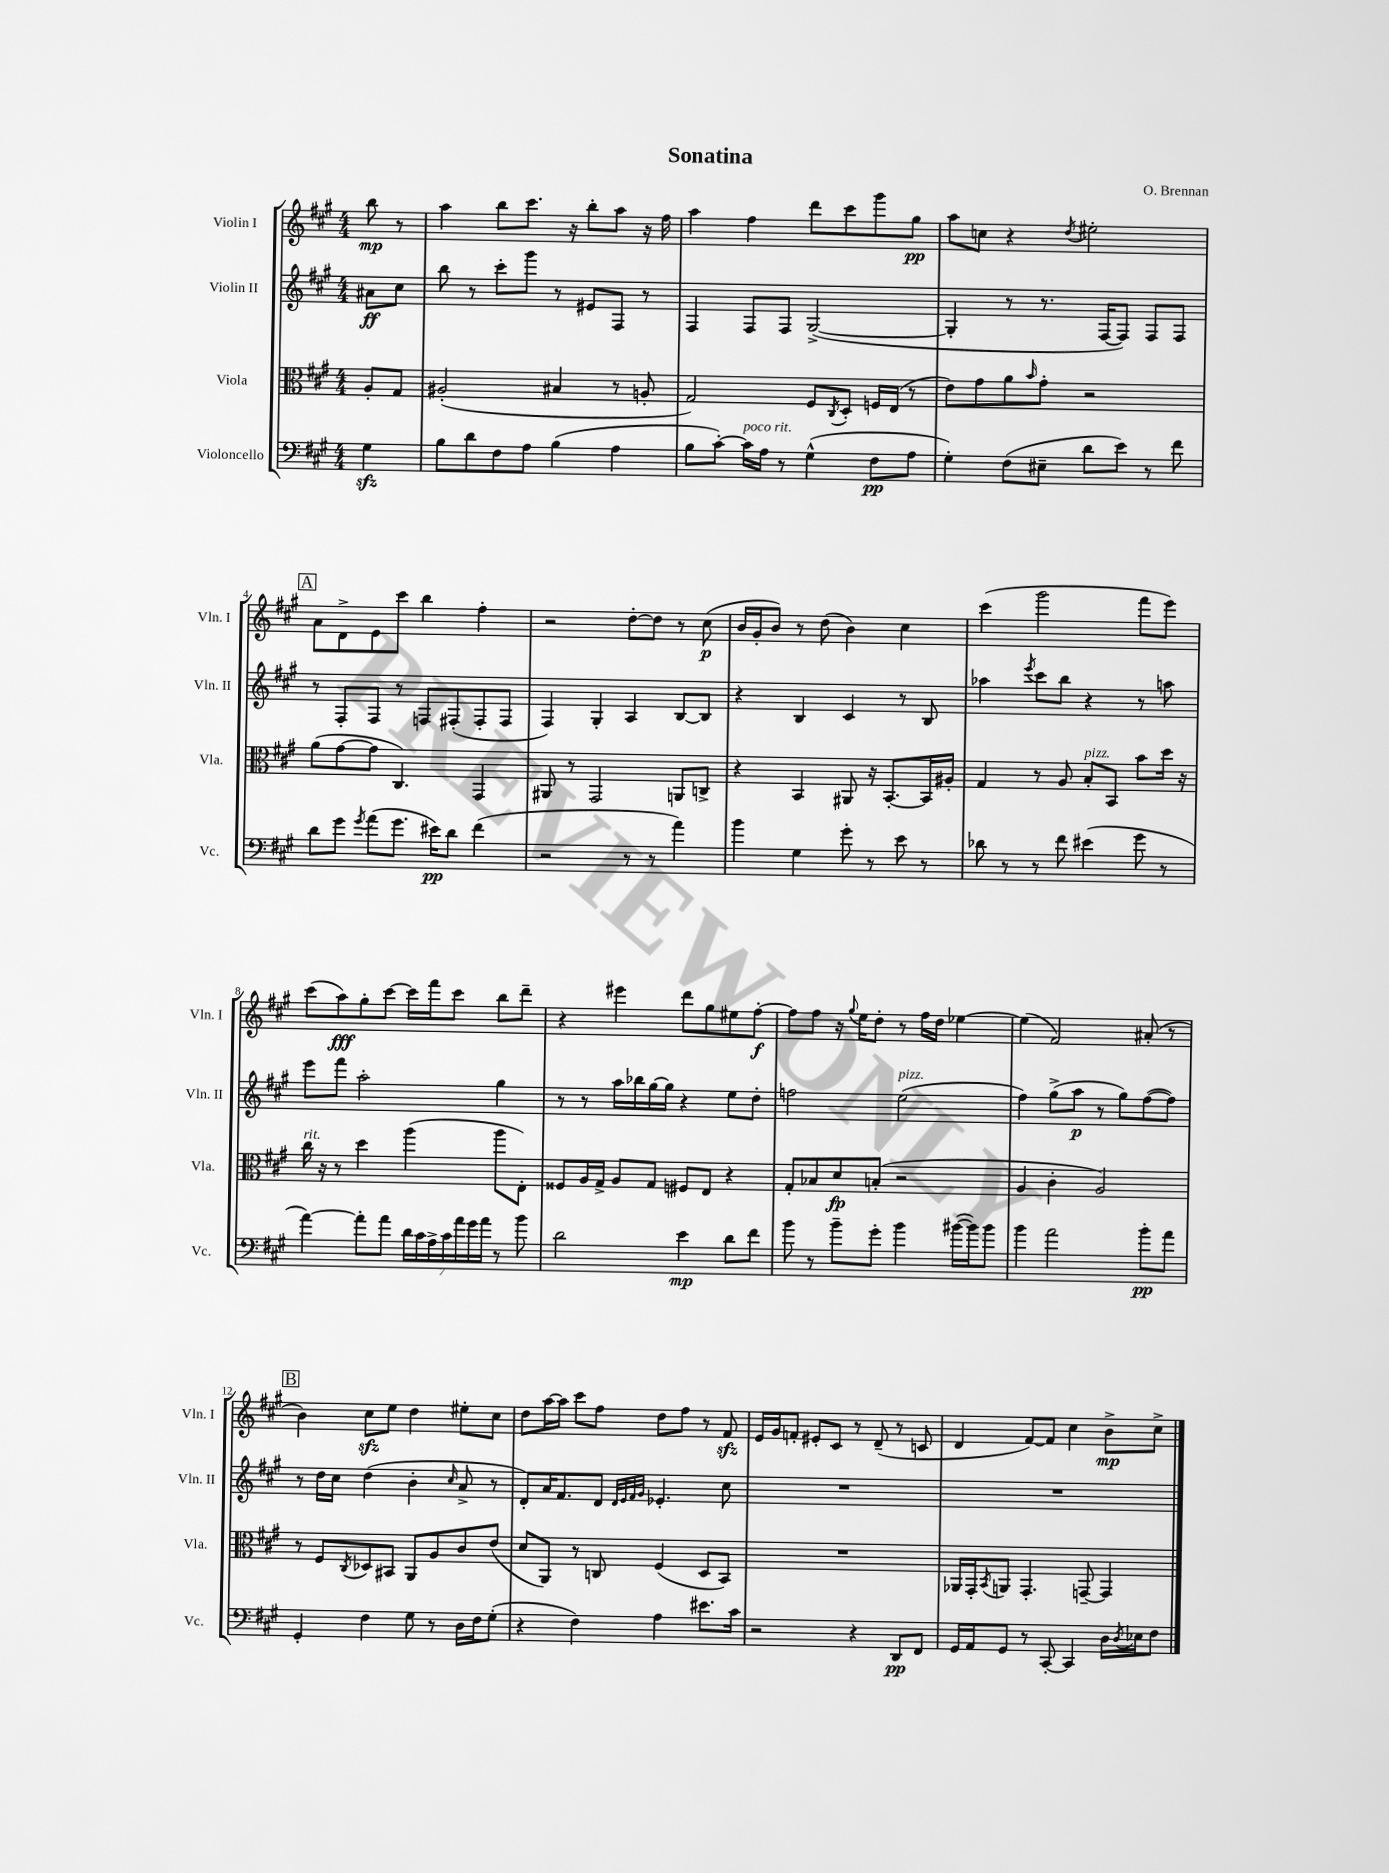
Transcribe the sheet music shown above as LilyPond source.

\header { title = "Sonatina" composer = "O. Brennan" }
<<
\new StaffGroup <<
\new Staff = "s0" \with { instrumentName = "Violin I" shortInstrumentName = "Vln. I" } {
    \clef treble \key a \major \numericTimeSignature \time 4/4 \partial 4
    b''8\mp r8 |
    a''4 b''8 cis'''8. r16 b''8-. a''8 r16 fis''16 |
    a''4 fis''4 d'''8 cis'''8 gis'''8 gis''8\pp |
    a''8 c''8 r4 \acciaccatura { d''8 } eis''2-. |
    \mark \markup { \box "A" } a'8 d'8-> e'8 cis'''8 b''4 fis''4-. |
    r2 d''8~-. d''8 r8 cis''8\p( |
    b'16 gis'16-. b'8) r8 d''8( b'4) cis''4 |
    cis'''4( gis'''2 fis'''8 e'''8) |
    cis'''8( a''8\fff) gis''8-. cis'''8~ cis'''16 fis'''16 cis'''8 b''8 d'''8-- |
    r4 eis'''4 d'''8 gis''8 eis''8 fis''8~-.\f |
    fis''8 fis''8 r16 \appoggiatura { gis''8 } e''16 d''8-. r8 fis''16 d''16 ees''4~ |
    ees''4( fis'2) ais'8-.( r8 |
    \mark \markup { \box "B" } b'4) cis''8\sfz e''8 d''4 eis''8-. cis''8 |
    d''8 a''16~ a''16 cis'''8 fis''8 d''8 fis''8 r8 fis'8\sfz |
    e'16 gis'16 f'8-. eis'8-. cis'8 r8 d'8--( r8 c'8 |
    d'4 fis'8~) fis'8 cis''4 b'8->\mp cis''8-> \bar "|." |
}
\new Staff = "s1" \with { instrumentName = "Violin II" shortInstrumentName = "Vln. II" } {
    \clef treble \key a \major \numericTimeSignature \time 4/4 \partial 4
    ais'8\ff cis''8 |
    b''8 r8 cis'''8-. gis'''8 r8 eis'8 fis8 r8 |
    fis4 fis8 fis8 gis2~->( |
    gis4-. r8 r8. fis16~ fis8) fis8 fis8 |
    \mark \markup { \box "A" } r8 fis8-. fis8 r8 f8 fis8-.( fis8-. fis8 |
    fis4) gis4-. a4 b8~ b8 |
    r4 b4 cis'4 r8 b8 |
    aes''4 \acciaccatura { e'''8 } cis'''8 b''8 r4 r8 a''8 |
    e'''8 fis'''8 a''2-. gis''4 |
    r8 r8 a''16 bes''16 gis''16~ gis''16 r4 e''8 d''8-. |
    f''2 e''2^\markup { \italic "pizz." }( |
    fis''4) gis''8->( a''8\p r8 gis''8) fis''8~( fis''8) |
    \mark \markup { \box "B" } r8 d''16 cis''16 d''4( b'4-. \grace { cis''16 } a'8-> r8 |
    d'8-.) a'16 fis'8. d'8 \grace { d'32 e'32 fis'32 gis'32 } ees'4.-. cis''8 |
    R1 |
    R1 \bar "|." |
}
\new Staff = "s2" \with { instrumentName = "Viola" shortInstrumentName = "Vla." } {
    \clef alto \key a \major \numericTimeSignature \time 4/4 \partial 4
    a8-. gis8 |
    ais2-.( bis4 r8 a8-. |
    gis2) fis8 \acciaccatura { cis8 } d8-. f16 e16( r8 |
    e'8) gis'8 a'8 \grace { b'16 } gis'8-. r2 |
    \mark \markup { \box "A" } a'8( gis'8~ gis'8 cis4.) gis,4 |
    ais,8 r8 gis,2 a,8 c8-> |
    r4 b,4 ais,8 r16 b,8.~-. b,16 ais16-. |
    gis4 r8 a8 b8-.^\markup { \italic "pizz." } b,8 b'8 d''16 r16 |
    cis''16^\markup { \italic "rit." } r16 r8 d''4 a''4( a''8 e8-.) |
    fisis8 a16 gis16-> a8 gis8 fis8 e8 r4 |
    gis8-. bes8 d'8\fp b8-.( r2 |
    a4 cis'4-. a2) |
    \mark \markup { \box "B" } r8 fis8 \acciaccatura { cis8 } des8 bis,8 a,8 a8 cis'8 e'8( |
    d'8 a,8) r8 c8 fis4( d8 b,8) |
    R1 |
    aes,16 gis,16-. \acciaccatura { b,8 } a,8 gis,4.-. g,8~-- g,4 \bar "|." |
}
\new Staff = "s3" \with { instrumentName = "Violoncello" shortInstrumentName = "Vc." } {
    \clef bass \key a \major \numericTimeSignature \time 4/4 \partial 4
    gis4\sfz |
    b8 d'8 fis8 a8 b4( a4 |
    b8 cis'8~-.) cis'16^\markup { \italic "poco rit." } a16 r8 gis4-^( fis8\pp a8 |
    gis4-.) fis8( eis8-- d'8 e'8) r8 fis'8 |
    \mark \markup { \box "A" } d'8 gis'8 \acciaccatura { gis'8 } a'8( gis'8. eis'16\pp) d'8 fis'4( |
    r2 r8 r8 a'4) |
    b'4 gis4 gis'8-. r8 e'8 r8 |
    des'8 r8 r8 fis'8 eis'4( gis'8 r8 |
    a'4~) a'8-. a'8 \tuplet 7/4 { d'16 cis'16 a16-> cis'16 a'16 gis'16 a'16 } r8 b'8 |
    d'2 e'4\mp d'8 fis'8 |
    b'8 r8 b'8-- gis'8-. b'4 bis'16~( bis'16) bis'8 |
    b'4 a'2 b'8-.\pp a'8 |
    \mark \markup { \box "B" } gis,4-. fis4 gis8 r8 d16 fis16 gis8-.( |
    r4 fis4) a4 eis'8. cis'16 |
    r2 r4 d,8\pp fis,8 |
    gis,16 a,16 gis,8 r8 cis,8~-. cis,4 d16 \acciaccatura { d8 } ees16 fis8 \bar "|." |
}
>>
>>
